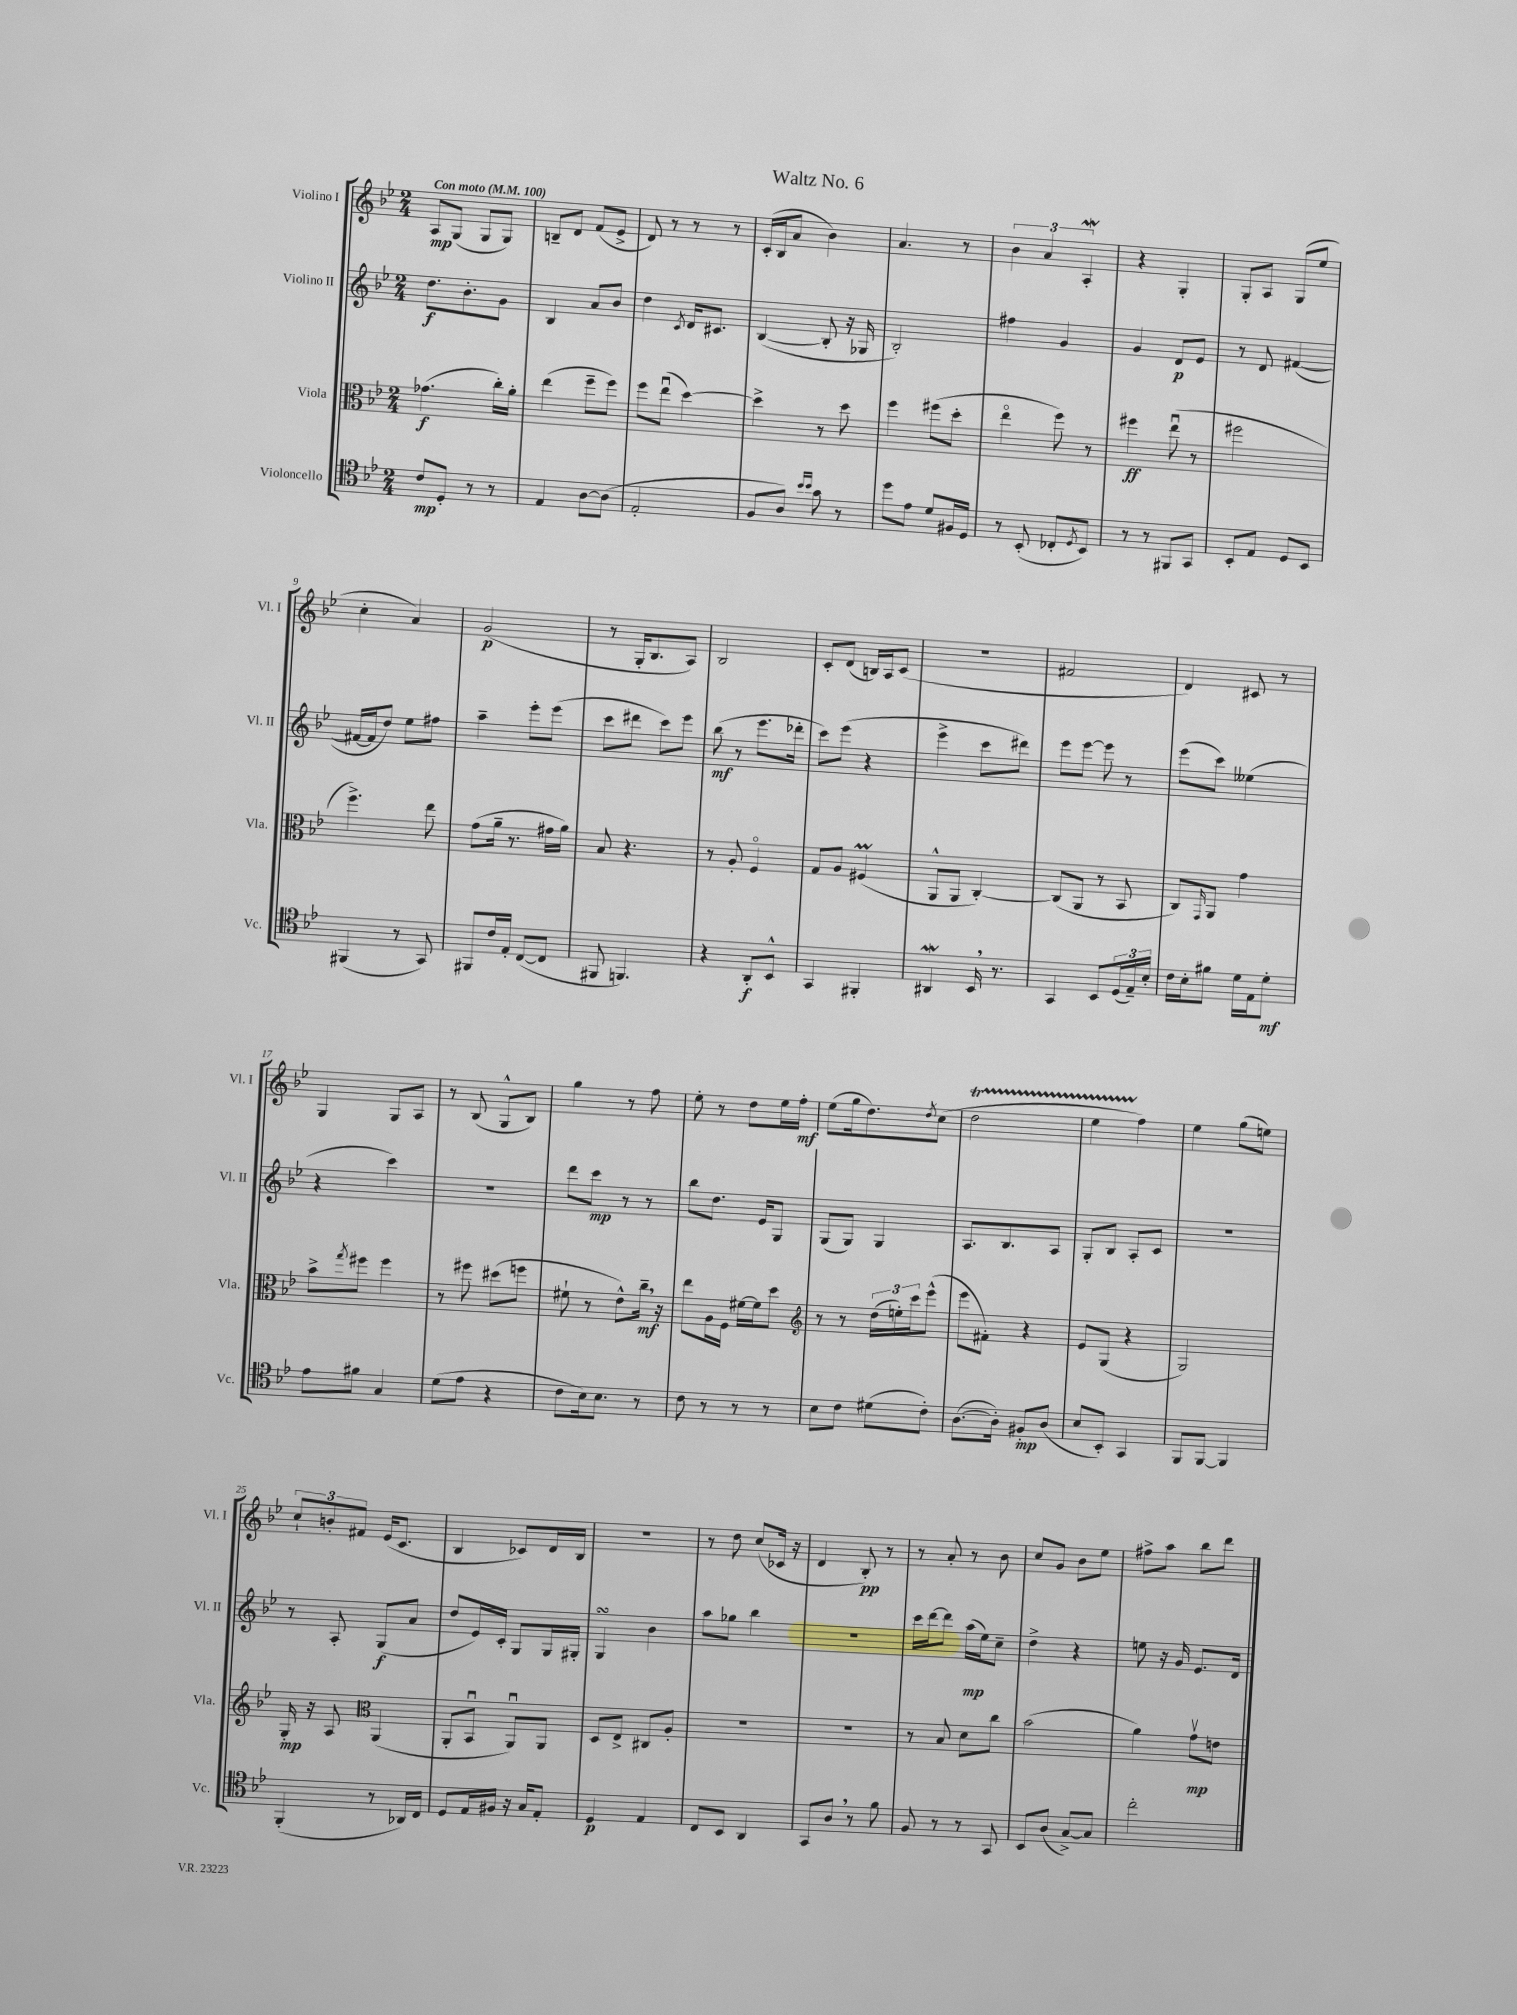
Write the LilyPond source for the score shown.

\header { title = "Waltz No. 6" }
<<
\new StaffGroup <<
\new Staff = "s0" \with { instrumentName = "Violino I" shortInstrumentName = "Vl. I" } {
    \clef treble \key bes \major \numericTimeSignature \time 2/4 \tempo "Con moto" 4 = 100
    a8\mp g8( g8 g8) |
    b8-- d'8 f'8( ees'8-> |
    d'8) r8 r8 r8 |
    c'16-.( bes16 a'8 bes'4) |
    a'4. r8 |
    \tuplet 3/2 { bes'4 a'4 a4-.\mordent } |
    r4 g4-. |
    g8-. a8 g8( ees''8 |
    c''4-. a'4) |
    g'2\p( |
    r8 g16-. bes8. a8) |
    bes2 |
    c'8-. d'8( b16) a16 c'8( |
    r2 |
    fis'2 |
    d'4) cis'8 r8 |
    g4 g8 a8 |
    r8 bes8( g8-^ bes8) |
    g''4 r8 f''8 |
    ees''8-. r8 d''8 ees''16 f''16-.\mf |
    ees''8( g''16 d''8.) \acciaccatura { d''8 } c''8( |
    d''2\startTrillSpan |
    ees''4 f''4\stopTrillSpan) |
    ees''4 g''8( e''8) |
    \tuplet 3/2 { c''8-! b'8-. fis'8 } ees'16( c'8. |
    bes4 ces'8) d'16 bes16 |
    R2 |
    r8 d''8 c''8( ces'16 r16 |
    d'4 bes8-.\pp) r8 |
    r8 a'8-. r8 bes'8 |
    c''8 g'8 bes'8 ees''8 |
    fis''8-> a''8 bes''8 d'''8 \bar "|." |
}
\new Staff = "s1" \with { instrumentName = "Violino II" shortInstrumentName = "Vl. II" } {
    \clef treble \key bes \major \numericTimeSignature \time 2/4
    d''8.\f bes'8.-. g'8 |
    bes4 a'8 bes'8 |
    d''4 \acciaccatura { c'8 } d'16 cis'8. |
    bes4~( bes8-. r16 ges16 |
    bes2-.) |
    fis''4 g'4 |
    g'4 d'8\p ees'8 |
    r8 d'8 fis'4~( |
    fis'16~ fis'16 d''8) ees''8 fis''8 |
    a''4-- ees'''8-. ees'''8( |
    c'''8 dis'''8 c'''8) ees'''8 |
    bes''8\mf( r8 ees'''8. des'''16-. |
    c'''8) ees'''8( r4 |
    ees'''4-> c'''8 dis'''8) |
    ees'''8 ees'''8~ ees'''8 r8 |
    ees'''8( c'''8) eeses''4( |
    r4 c'''4) |
    r2 |
    d'''8 c'''8\mp r8 r8 |
    bes''8 d''8. ees'16 g8 |
    g8( g8) g4 |
    a8. bes8. a8 |
    g8-. bes8 a8-. c'8 |
    R2 |
    r8 a8-. g8\f( a'8 |
    d''8 ees'16) c'16-. g8 g16 gis16-. |
    g4\turn bes'4 |
    a''8 ges''8 bes''4 |
    r2 |
    c'''16 d'''16~ d'''8 a''16\mp( ees''16) c''8-- |
    d''4-> r4 |
    e''8 r16 g'16 ees'8. d'16 \bar "|." |
}
\new Staff = "s2" \with { instrumentName = "Viola" shortInstrumentName = "Vla." } {
    \clef alto \key bes \major \numericTimeSignature \time 2/4
    ges'4.\f( c''16-.) a'16-. |
    ees''4( f''8-- f''8) |
    f''8 ees''8\downbow( d''4~) |
    d''4-> r8 d''8 |
    f''4 fis''8( d''8-. |
    ees''4\flageolet f''8) r8 |
    fis''4\ff ees''8\downbow( r8 |
    fis''2 |
    f''4.->) ees''8 |
    g'8( a'16-- r8. gis'16 a'16) |
    bes8 r4. |
    r8 a8-. f4\flageolet |
    g8 a8 fis4\prall( |
    a,8-^ a,8 c4~-.) |
    c8( a,8 r8 bes,8 |
    c8) \grace { g,16 } a,8 g'4 |
    bes'8-> \acciaccatura { g''8 } fis''8 fis''4 |
    r8 fis''8 dis''8( f''8 |
    fis'8-! r8 ees'8-^) c''16--\mf \breathe r16 |
    ees''8 a16 f16 fis'16~ fis'16 d''8 |
    \clef treble r8 r8 \tuplet 3/2 { d''16( e''16-.) c'''16 } ees'''8-^( |
    ees'''8 fis'8-.) r4 |
    ees'8 g8( r4 |
    g2) |
    g16-.\mp r16 a8 \clef alto a,4( |
    a,8-. bes,8\downbow a,8\downbow) a,8 |
    d8 ees8-> cis8 a8-. |
    R2 |
    R2 |
    r8 bes8 d'8 c''8 |
    bes'2( |
    a'4) g'8\upbow\mp e'8 \bar "|." |
}
\new Staff = "s3" \with { instrumentName = "Violoncello" shortInstrumentName = "Vc." } {
    \clef tenor \key bes \major \numericTimeSignature \time 2/4
    c'8\mp d8-. r8 r8 |
    ees4 a8~ a8( |
    ees2-. |
    f8 a8) \grace { bes'16 bes'16 } g'8 r8 |
    d''8 ees'8 d'8 fis16 d16 |
    r8 bes,8-.( ces8-. \acciaccatura { d8 } bes,8) |
    r8 r8 fis,8 g,8 |
    bes,8-. ees8 d8 bes,8 |
    fis,4( r8 g,8) |
    fis,8 c'16 ees16-. c8~( c8 |
    fis,8 f,4.) |
    r4 a,8-.\f bes,8-^ |
    g,4 fis,4-. |
    ais,4\mordent bes,16 \breathe r8. |
    g,4 bes,8 \tuplet 3/2 { d16( ees16--) bes16-. } |
    c'16 bes16-. fis'8 d'16 ees16 d'8-.\mf |
    ees'8 fis'8 g4 |
    d'8( ees'8 r4 |
    c'8 bes16) bes8. r8 |
    c'8 r8 r8 r8 |
    bes8 c'8 dis'8( c'8-.) |
    a8.~( a16-.) fis8-.\mp a8( |
    bes8 bes,8-.) g,4 |
    f,8 f,8~ f,4 |
    f,4-.( r8 aes,16) c16 |
    d8 ees16 fis16 r16 g16 ees8-. |
    d4\p ees4 |
    c8 bes,8 a,4 |
    g,8 a8 \breathe r8 f'8 |
    f8 r8 r8 g,8 |
    bes,8 a8( g8~->) g8 |
    c''2-. \bar "|." |
}
>>
>>
